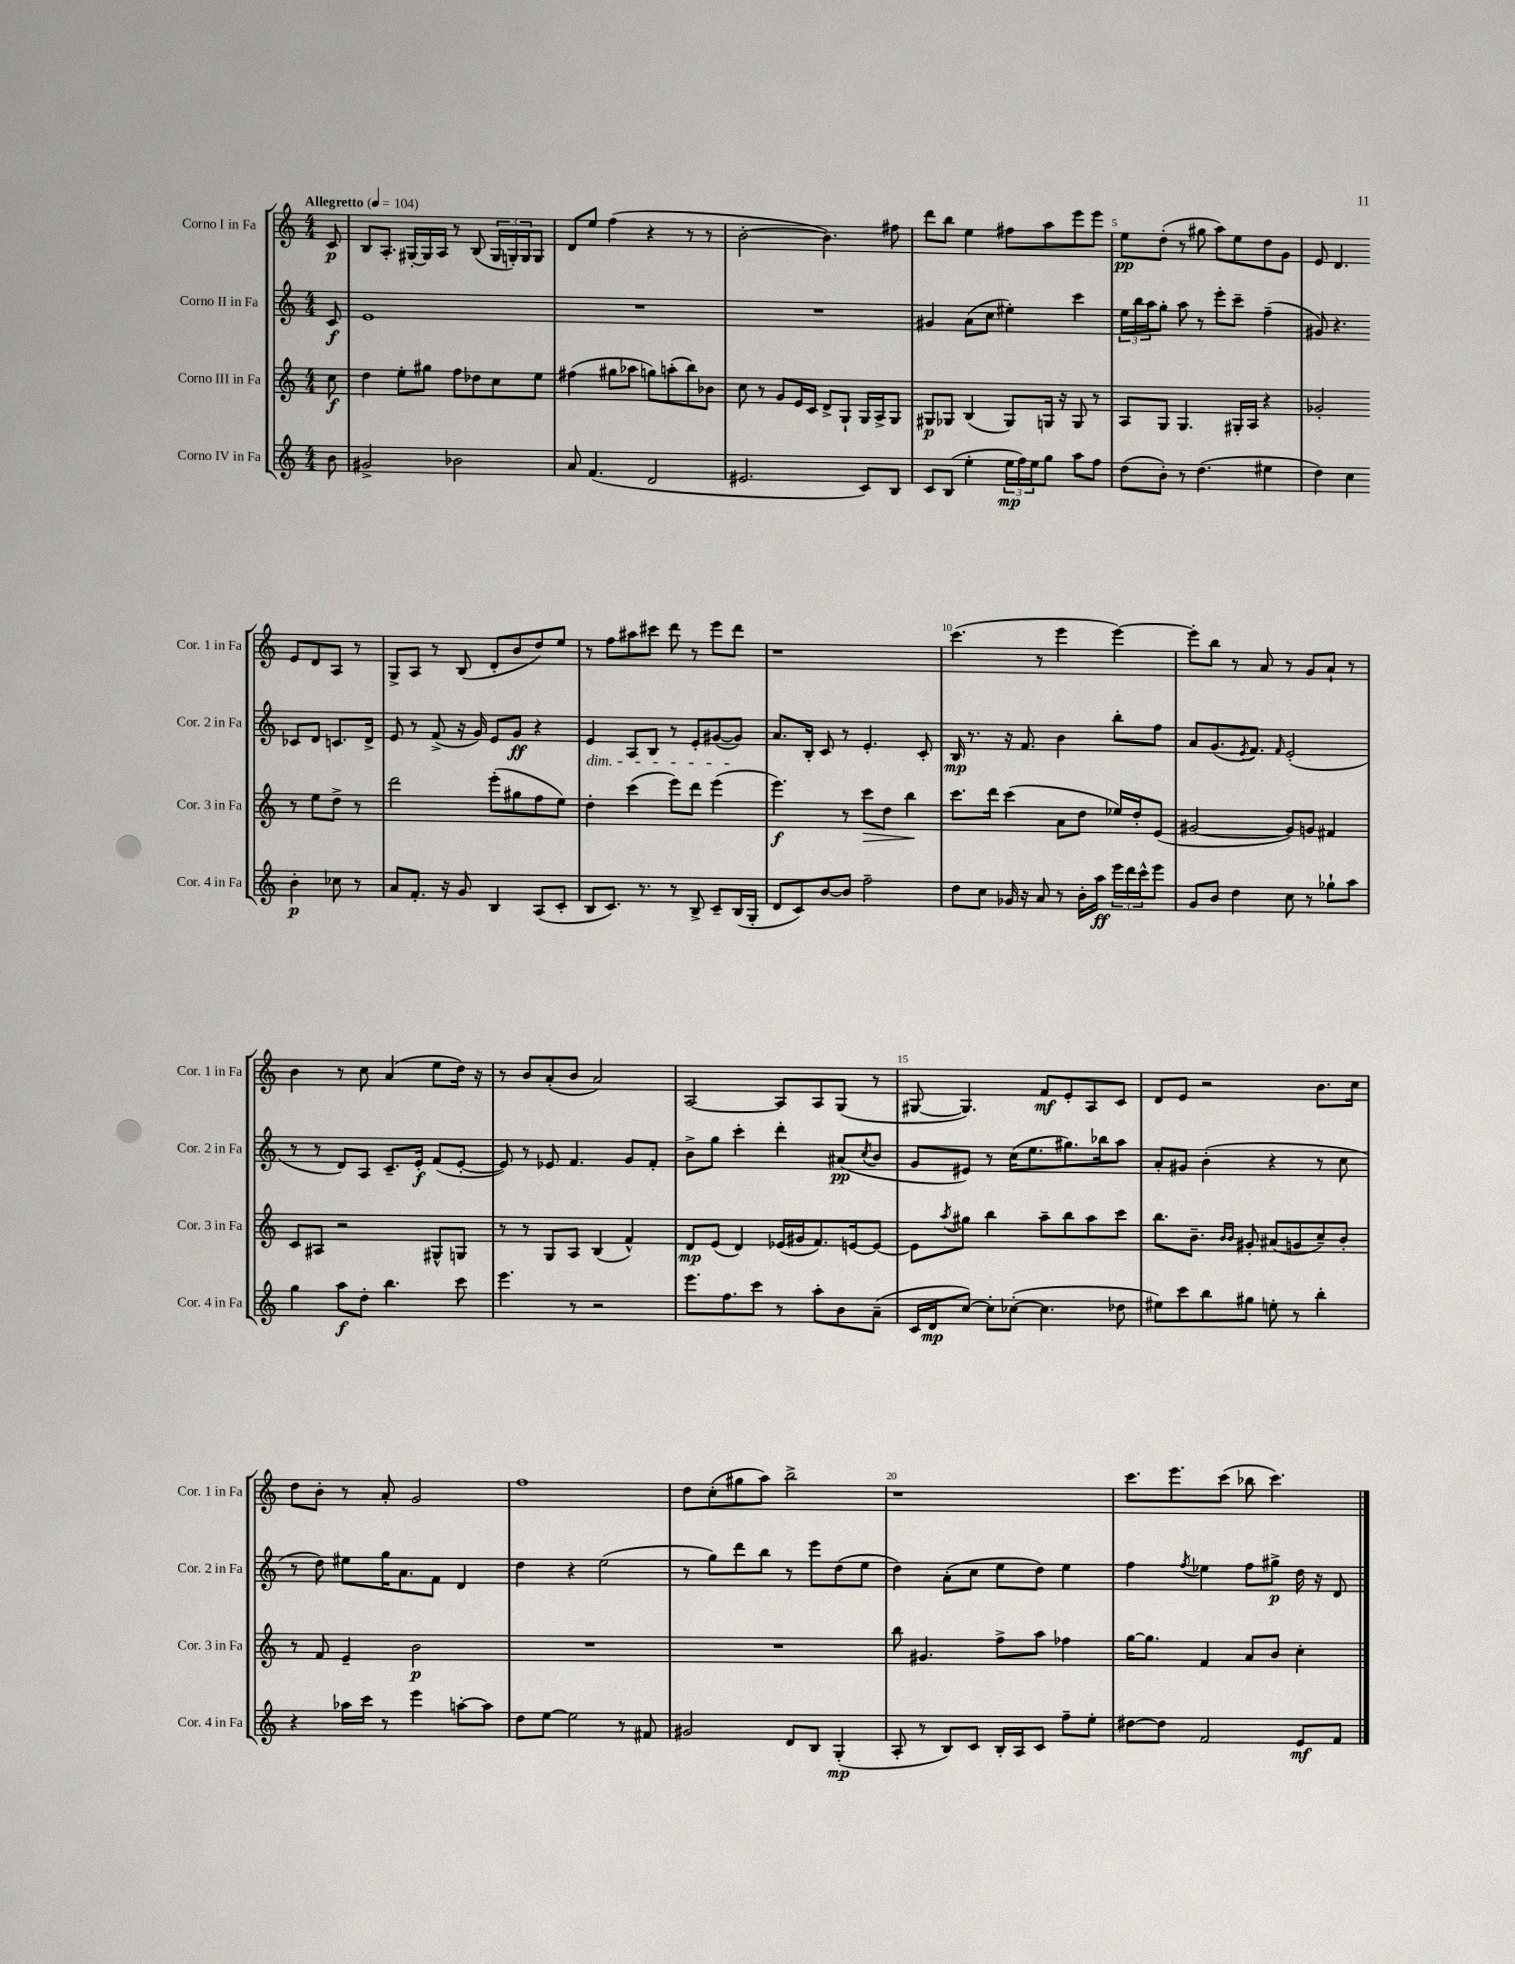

**kern	**kern	**kern	**kern
*staff4	*staff3	*staff2	*staff1
*clefG2	*clefG2	*clefG2	*clefG2
*k[]	*k[]	*k[]	*k[]
*M4/4	*M4/4	*M4/4	*M4/4
*MM104	*MM104	*MM104	*MM104
8b\	8cc\	8c/	8c/
=	=	=	=
2g#^/	4dd\	1e	8B/L
.	.	.	8.A'/J
.	8ee'\L	.	.
.	.	.	[16G#'/LL
.	8gg#\J	.	16G#/]
.	.	.	16A/JJ
2b-\	8ff\L	.	8r
.	8dd-\	.	(8B/
.	8cc\	.	24G#/LL
.	.	.	24G'/)
.	.	.	24G/J
.	8ee\J	.	8G/J
=	=	=	=
8a/	(4ff#\	1r	8d/L
(4.f/	.	.	8ee/J
.	8gg#\L	.	(4ff\
.	8aa-\J	.	.
2d/	8gg\L)	.	4r
.	(8aa'\	.	.
.	8bb\)	.	8r
.	8b-\J	.	8r
=	=	=	=
2.e#/	8cc\	1r	[2b'\
.	8r	.	.
.	8g/L	.	.
.	16e/L	.	.
.	16c/JJ	.	.
.	8d^/L	.	4.b\])
.	8G`/J	.	.
8c/L)	16G/LL	.	.
.	16A^/J	.	.
8B/J	8G/J	.	8ff#\
=	=	=	=
8c/L	8G#/L	4g#/	8ddd\L
(8B/J	8G-/J	.	8bb\J
4ee'\	(4B/	(8a\L	4ee\
.	.	8cc\J	.
24ee\LL	8G-/L)	4ee#'\)	8ff#\L
24ff\)	.	.	.
24ee\J	.	.	.
8gg\J	16G/Jk	.	8aa\
.	16r	.	.
8aa\L	8G/	4ccc\	8eee\
8ff\J	8r	.	8eee\J
=	=	=	=
(8dd\L	8A/L	24ee\LL	8ee\L
.	.	24bb\	.
.	.	24aa\J	.
8b'\J)	8G/J	8gg'\J	(8dd'\J
8r	4.G/	8aa\	8r
(4.dd\	.	8r	8gg#\
.	.	8eee'\L	8aa\L)
.	16G#'/LL	8ccc~\J	8ee\
.	16A/JJ	.	.
4ee#\	4r	(4ff~\	8dd\
.	.	.	8g\J
=	=	=	=
4dd\)	2g-'/	8g#/)	8e/
.	.	4.r	4.d/
4cc\	.	.	.
4b'\	8r	8c-/L	8e/L
.	8ee\L	8d/J	8d/
8cc-\	8dd^\J	8.c/L	8A/J
8r	8r	.	8r
.	.	16d^/Jk	.
=	=	=	=
8a/L	2ddd\	8e/	8G^/L
8.f'/J	.	8r	8A/J
.	.	(8f^/	8r
16r	.	.	.
8g/	.	16r	(8B/
.	.	16g/)	.
4B/	(8eee'\L	8e/L	8d'/L
.	8gg#\	8g/J	8b/
(8A/L	8ff\	4r	8dd/)
8c'/J	8ee\J)	.	8ee/J
=	=	=	=
8B/L	4dd'\	4e/	8r
8.c/J)	.	.	8ff\L
.	(4ccc\	8A/L	8aa#\
8.r	.	.	.
.	.	8B/J	8ccc#\J
8r	8eee\L)	8r	8ddd\
8B^/	8ddd\J	8e'/L	8r
8c~/L	(4eee\	([8g#/	8eee\L
(16B/L	.	8g#/]J)	8ddd\J
16G'/JJ	.	.	.
=	=	=	=
8d/L	4.eee\)	8.a/L	1r
8c/)	.	.	.
.	.	16B'/Jk	.
[8b/	.	8c/	.
8b/]J	8r	8r	.
2ff~\	8ccc\L	4.e'/	.
.	8dd\J	.	.
.	4bb\	.	.
.	.	8c'/	.
=	=	=	=
8dd\L	8.ccc\L	16B/	(4.ccc\
.	.	8.r	.
8cc\J	.	.	.
.	16ddd\Jk	.	.
16g-/	(4ccc\	16r	.
16r	.	8.f/	.
8a/	.	.	8r
8r	8a\L	4b\	4eee\
16b'\LL	8dd\J	.	.
16aa\JJ	.	.	.
24eee\LL	16ee-/LL)	8bb'\L	[4eee\)
24ddd\	.	.	.
.	16dd'/J	.	.
24ccc^^\J	.	.	.
8eee\J	(8e/J	8ff\J	.
=	=	=	=
8g/L	[2g#/	8a/L	8eee'\]L
8b/J	.	(8.g/	8bb\J
4dd\	.	.	8r
.	.	8qe/	.
.	.	8.f/J)	.
.	.	.	8a/
.	.	16qqf/	.
8cc\	8g#/]L)	(2e'/	8r
8r	8g/J	.	8g/L
8gg-`\L	4f#/	.	8a`/J
8aa\J	.	.	8r
=	=	=	=
4gg\	8c/L	8r	4b\
.	8A#/J	8r	.
8aa\L	2r	8d/L)	8r
8dd'\J	.	8A/J	8cc\
4.bb\	.	8.c~/L	(4a/
.	.	16e'/Jk	.
.	8G#^^/L	(8f/L	8ee\L
8ccc\	8G/J	[8e'/J	16dd\Jk)
.	.	.	16r
=	=	=	=
4.eee\	8r	8e/])	8r
.	8r	8r	8b/L
.	8G/L	8e-/	(8a'/
8r	8A/J	4.f/	8b/J
2r	(4B/	.	2a/)
.	4f^^/)	8g/L	.
.	.	8f'/J	.
=	=	=	=
8.eee\L	8d/L	8b^\L	[2A/
.	(8e/J	8gg\J	.
8.ff\	.	.	.
.	4d/)	4ccc'\	.
8ccc\J	.	.	.
8r	(16e-/LL	4ddd'\	8A/]L
.	16g#/J	.	.
8aa'\L	8.f/)	.	8A/
8b\	.	(8a#/L	(8G/J
.	[16e/k	.	.
.	.	8qcc/	.
(8a~\J	8e/_J	8b/J	8r
=	=	=	=
16c/LL	8e\]L	8g/L	[8G#/
16d/J	.	.	.
.	8qaa/	.	.
[8cc/J)	8gg#\J	8e#/J)	4.G#/])
8cc'\]L	4bb\	8r	.
([8cc-'\J	.	(16cc\LK	.
.	.	8.ee\	.
4.cc-\]	8aa~\L	.	8f/L
.	8bb\	8.gg#\)	8e'/
.	8aa\	.	8A/
.	.	16bb-\k	.
8dd-\	8ccc\J	8aa\J	8c/J
=	=	=	=
8ee#\L)	8.bb\L	8a'/L	8d/L
8ccc\	.	8g#/J	8e/J
.	8.b~\J	.	.
8bb\	.	(4b'\	2r
.	16qqb/LL	.	.
.	16qqb/JJ	.	.
8gg#\J	8g#'/	.	.
8ee'\	(8a#/L	4r	.
8r	8g/	.	.
4bb'\	8cc~/)	8r	8.b\L
.	8b'/J	8cc\	.
.	.	.	16cc\Jk
=	=	=	=
4r	8r	8r	8dd\L
.	8f/	8dd\)	8b'\J
16aa-\LL	4e~/	8ee#\L	8r
16ccc\JJ	.	.	.
8r	.	16gg\K	8a'/
.	.	8.a\	.
4eee\	2b\	.	2g/
.	.	8f\J	.
[8aa'\L	.	4d/	.
8aa\]J	.	.	.
=	=	=	=
8dd\L	1r	4dd\	1ff
[8ee\J	.	.	.
2ee\]	.	4r	.
.	.	(2ee\	.
8r	.	.	.
8f#/	.	.	.
=	=	=	=
2g#/	1r	8r	8dd\L
.	.	8gg\L)	(8cc'\
.	.	8ddd\	8gg#\
.	.	8bb\J	8aa\J)
8d/L	.	8r	2bb^\
8B/J	.	8eee\L	.
(4G'/	.	(8dd\	.
.	.	8ee\J	.
=	=	=	=
8A'/	8bb\	4dd\)	1r
8r	4.g#/	.	.
8B/L)	.	(8a'\L	.
8c/J	.	8cc\J	.
16B'/LL	8ff^\L	8ee\L	.
16A/J	.	.	.
8c/J	8aa\J	8dd\J)	.
8ff~\L	4ff-\	4ee\	.
8ee'\J	.	.	.
=	=	=	=
[8dd#\L	[16gg\LK	4ff\	8.ccc\L
.	8.gg\]J	.	.
8dd#\]J	.	.	.
.	.	.	8.eee\
.	.	8qff/	.
2f/	4f/	4ee-\	.
.	.	.	(8ccc\J
.	8a/L	8ff\L	8bb-\
.	8b/J	8gg#^\J	4.ccc\)
8e/L	4cc'\	16dd\	.
.	.	16r	.
8f/J	.	8d/	.
==	==	==	==
*-	*-	*-	*-
